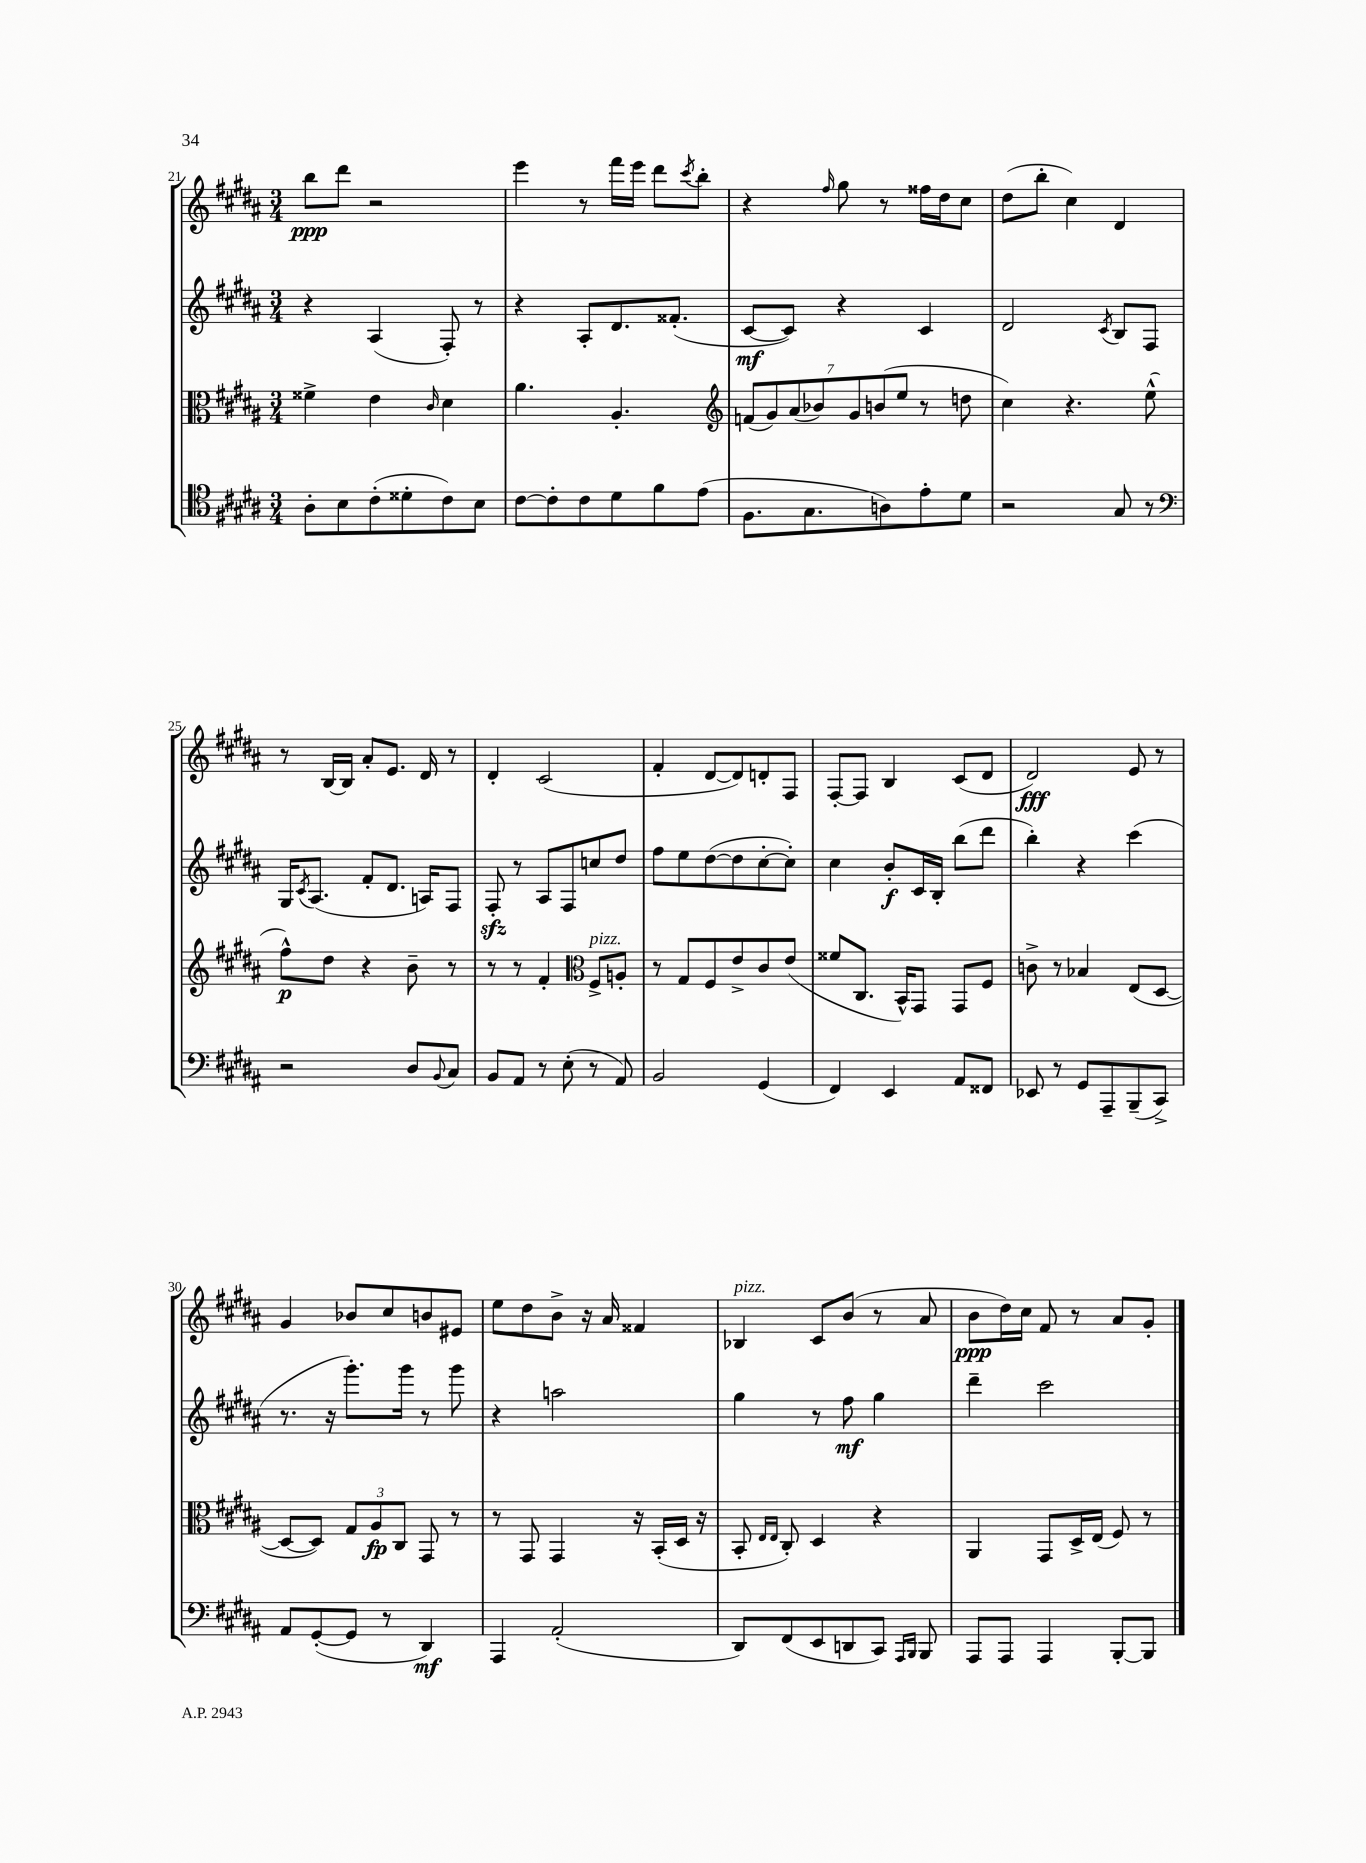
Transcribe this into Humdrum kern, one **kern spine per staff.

**kern	**dynam	**kern	**dynam	**kern	**dynam	**kern	**dynam
*part4	*part4	*part3	*part3	*part2	*part2	*part1	*part1
*staff4	*staff4	*staff3	*staff3	*staff2	*staff2	*staff1	*staff1
*clefC4	*	*clefC3	*	*clefG2	*	*clefG2	*
*k[f#c#g#d#a#]	*	*k[f#c#g#d#a#]	*	*k[f#c#g#d#a#]	*	*k[f#c#g#d#a#]	*
*M3/4	*	*M3/4	*	*M3/4	*	*M3/4	*
=21	=21	=21	=21	=21	=21	=21	=21
8A#'\L	.	4f##X^\	.	4r	.	8bb\L	ppp
8B\	.	.	.	.	.	8ddd#\J	.
(8c#'\	.	4e\	.	(4A#/	.	2r	.
8d##X'\	.	.	.	.	.	.	.
.	.	16qqc#/	.	.	.	.	.
8c#\)	.	4d#\	.	8F#'/)	.	.	.
8B\J	.	.	.	8r	.	.	.
=22	=22	=22	=22	=22	=22	=22	=22
[8c#\L	.	4.a#\	.	4r	.	4eee\	.
8c#'\]	.	.	.	.	.	.	.
8c#\	.	.	.	8A#'/L	.	8r	.
8d#\	.	4.A#'/	.	8.d#/	.	16fff#\LL	.
.	.	.	.	.	.	16eee\JJ	.
8f#\	.	.	.	.	.	8ddd#\L	.
.	.	.	.	(8.f##X'/J	.	.	.
.	.	.	.	.	.	8qccc#/	.
(8e\J	.	.	.	.	.	8bb'\J	.
=23	=23	=23	=23	=23	=23	=23	=23
*	*	*clefG2	*	*	*	*	*
8.F#\L	.	(14fn/L	.	[8c#/L	mf	4r	.
.	.	14g#/)	.	.	.	.	.
.	.	.	.	8c#/J])	.	.	.
.	.	(14a#/	.	.	.	.	.
8.G#\	.	.	.	.	.	.	.
.	.	14b-X/)	.	.	.	.	.
.	.	.	.	.	.	16qqff#/	.
.	.	.	.	4r	.	8gg#\	.
.	.	14g#/	.	.	.	.	.
.	.	(14bn/	.	.	.	.	.
8An\)	.	.	.	.	.	8r	.
.	.	14ee/J	.	.	.	.	.
8e'\	.	8r	.	4c#/	.	16ff##X\LL	.
.	.	.	.	.	.	16dd#\J	.
8d#\J	.	8ddn\	.	.	.	8cc#\J	.
=24	=24	=24	=24	=24	=24	=24	=24
2r	.	4cc#\)	.	2d#/	.	(8dd#\L	.
.	.	.	.	.	.	8bb'\J	.
.	.	4.r	.	.	.	4cc#\)	.
.	.	.	.	8qc#/	.	.	.
8G#/	.	.	.	8B/L	.	4d#/	.
8r	.	(8ee^^\	.	8F#/J	.	.	.
!!LO:LB:g=z
=25	=25	=25	=25	=25	=25	=25	=25
*clefF4	*	*	*	*	*	*	*
2r	.	8ff#^^\L)	p	16G#/KL	.	8r	.
.	.	.	.	8qc#/	.	.	.
.	.	.	.	(8.A#/J	.	.	.
.	.	8dd#\J	.	.	.	[16B/LL	.
.	.	.	.	.	.	16B/JJ]	.
.	.	4r	.	8f#'/L	.	8a#'/L	.
.	.	.	.	8.d#/J	.	8.e/J	.
8D#/L	.	8b~\	.	.	.	.	.
.	.	.	.	16An/KL)	.	16d#/	.
8qqBB/	.	.	.	.	.	.	.
8C#/J	.	8r	.	8F#/J	.	8r	.
=26	=26	=26	=26	=26	=26	=26	=26
8BB/L	.	8r	.	8F#zz'/	.	4d#'/	.
8AA#/J	.	8r	.	8r	.	.	.
8r	.	4f#'/	.	8A#/L	.	(2c#/	.
(8E'\	.	.	.	8F#/	.	.	.
*	*	*clefC3	*	*	*	*	*
!	!	!LO:TX:a:i:t=pizz.	!	!	!	!	!
8r	.	8F#^/L	.	8ccn/	.	.	.
8AA#/)	.	8An'/J	.	8dd#/J	.	.	.
=27	=27	=27	=27	=27	=27	=27	=27
2BB/	.	8r	.	8ff#\L	.	4f#'/	.
.	.	8G#/L	.	8ee\	.	.	.
.	.	8F#/	.	([8dd#\	.	[8d#/L	.
.	.	8e^/	.	8dd#\]	.	8d#/])	.
(4GG#/	.	8c#/	.	[8cc#'\	.	8dn'/	.
.	.	(8e/J	.	8cc#'\J])	.	8F#/J	.
=28	=28	=28	=28	=28	=28	=28	=28
4FF#/)	.	8f##X/L	.	4cc#\	.	[8F#'/L	.
.	.	8.C#/J	.	.	.	8F#/J]	.
4EE/	.	.	.	8b'/L	f	4B/	.
.	.	16BB^^/KL)	.	.	.	.	.
.	.	8GG#/J	.	16c#/L	.	.	.
.	.	.	.	16B'/JJ	.	.	.
8AA#/L	.	8GG#/L	.	(8bb\L	.	(8c#/L	.
8FF##X/J	.	8F#/J	.	8ddd#\J	.	8d#/J	.
=29	=29	=29	=29	=29	=29	=29	=29
8EE-X/	.	8cn^\	.	4bb'\)	.	2d#/)	fff
8r	.	8r	.	.	.	.	.
8GG#/L	.	4B-X/	.	4r	.	.	.
8AAA#~/	.	.	.	.	.	.	.
(8BBB~/	.	(8E/L	.	(4ccc#\	.	8e/	.
8CC#^/J)	.	[8D#/J	.	.	.	8r	.
!!LO:LB:g=z
=30	=30	=30	=30	=30	=30	=30	=30
8AA#/L	.	8D#/L_	.	8.r	.	4g#/	.
([8GG#'/	.	8D#/J])	.	.	.	.	.
.	.	.	.	16r	.	.	.
8GG#/J]	.	12G#/L	.	8.ggg#'\L)	.	8b-X/L	.
.	.	12A#/	fp	.	.	.	.
8r	.	.	.	.	.	8cc#/	.
.	.	12C#/J	.	.	.	.	.
.	.	.	.	16ggg#\Jk	.	.	.
4DD#/)	mf	8GG#/	.	8r	.	8bn/	.
.	.	8r	.	8ggg#\	.	8e#X/J	.
=31	=31	=31	=31	=31	=31	=31	=31
4AAA#/	.	8r	.	4r	.	8ee\L	.
.	.	8GG#/	.	.	.	8dd#\	.
(2AA#'/	.	4GG#/	.	2aan\	.	8b^\J	.
.	.	.	.	.	.	16r	.
.	.	.	.	.	.	16a#/	.
.	.	16r	.	.	.	4f##X/	.
.	.	(16BB'/LL	.	.	.	.	.
.	.	16D#/JJ	.	.	.	.	.
.	.	16r	.	.	.	.	.
=32	=32	=32	=32	=32	=32	=32	=32
!	!	!	!	!	!	!LO:TX:a:i:t=pizz.	!
8DD#/L)	.	8BB'/	.	4gg#\	.	4B-X/	.
.	.	16qqE/LL	.	.	.	.	.
.	.	16qqE/JJ	.	.	.	.	.
(8FF#/	.	8C#'/)	.	.	.	.	.
8EE/	.	4D#/	.	8r	.	8c#/L	.
8DDn/	.	.	.	8ff#\	mf	(8b/J	.
8CC#/J)	.	4r	.	4gg#\	.	8r	.
16qqAAA#/LL	.	.	.	.	.	.	.
16qqBBB/JJ	.	.	.	.	.	.	.
8BBB/	.	.	.	.	.	8a#/	.
=33	=33	=33	=33	=33	=33	=33	=33
8AAA#/L	.	4AA#/	.	4ddd#~\	.	8b\L	ppp
8AAA#/J	.	.	.	.	.	16dd#\L)	.
.	.	.	.	.	.	16cc#\JJ	.
4AAA#/	.	8GG#/L	.	2ccc#\	.	8f#/	.
.	.	16D#^/L	.	.	.	8r	.
.	.	(16E/JJ	.	.	.	.	.
[8BBB'/L	.	8F#/)	.	.	.	8a#/L	.
8BBB/J]	.	8r	.	.	.	8g#'/J	.
==	==	==	==	==	==	==	==
*-	*-	*-	*-	*-	*-	*-	*-
